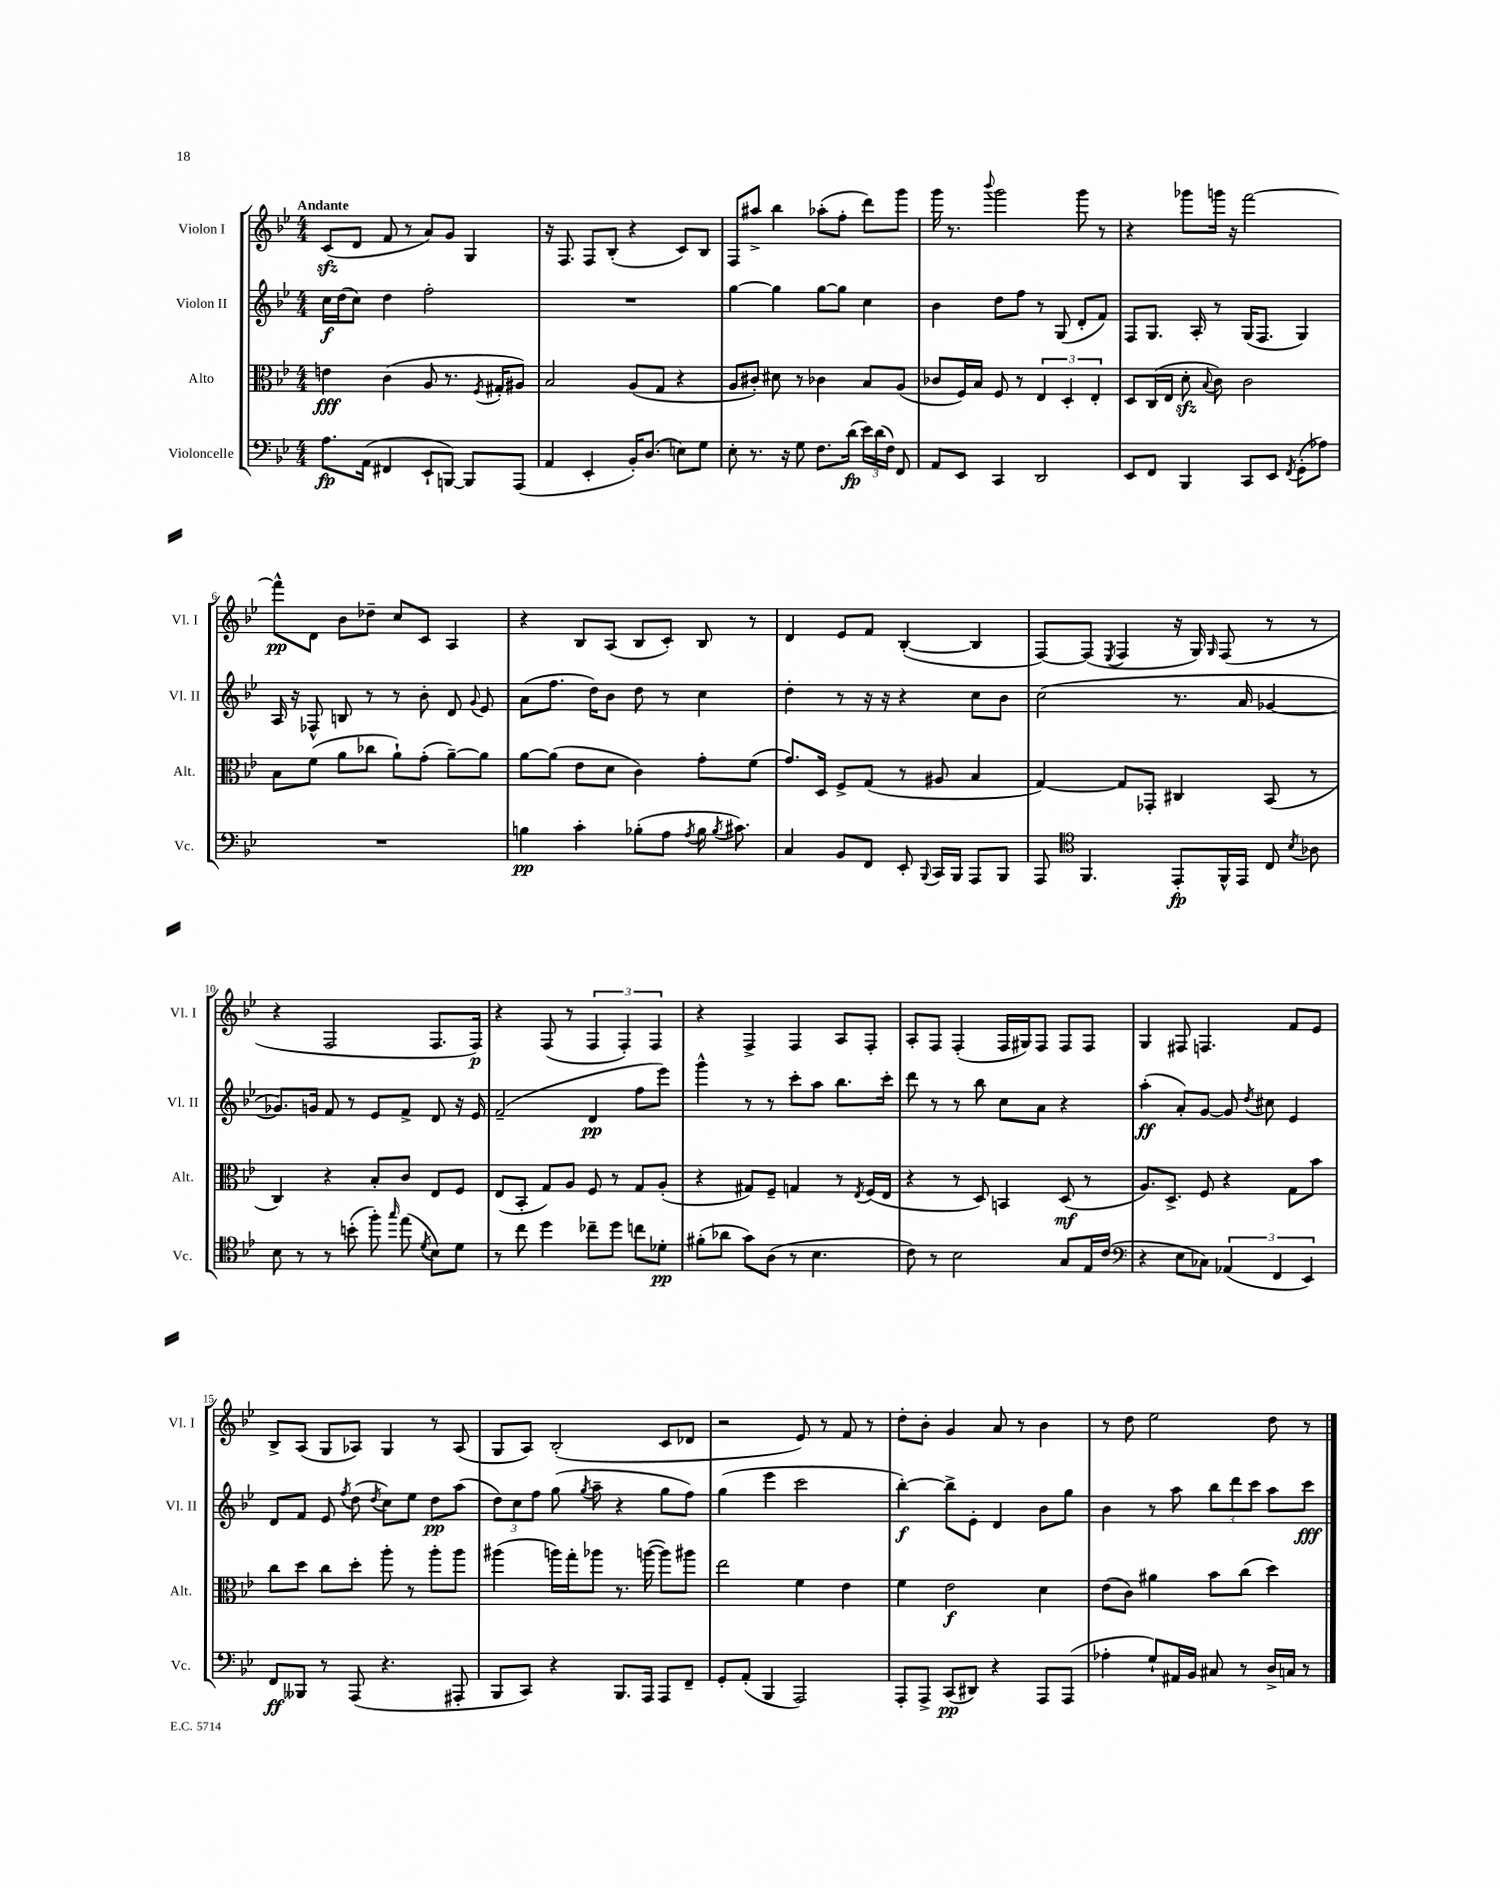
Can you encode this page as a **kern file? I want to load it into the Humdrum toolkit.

**kern	**kern	**kern	**kern
*staff4	*staff3	*staff2	*staff1
*clefF4	*clefC3	*clefG2	*clefG2
*k[b-e-]	*k[b-e-]	*k[b-e-]	*k[b-e-]
*M4/4	*M4/4	*M4/4	*M4/4
8.A\L	4e\	16cc\LL	(8c/L
.	.	(16dd\J	.
.	.	8cc\J)	8d/J
(16AA\Jk	.	.	.
4FF#/	(4c\	4dd\	8f/
.	.	.	8r
8EE-`/L	8A/	2ff'\	8a/L)
[8BBB/J)	8.r	.	8g/J
8BBB/]L	.	.	4G/
.	8qF/	.	.
.	16G#'/LK	.	.
(8AAA/J	8A#/J)	.	.
=	=	=	=
4AA/	2B-/	1r	16r
.	.	.	8.F/
4EE-'/	.	.	8F/L
.	.	.	(8B-'/J
16BB-'/LK)	(8A/L	.	4r
(8.D/J	.	.	.
.	8G/J	.	.
8E\L)	4r	.	8c/L)
8G\J	.	.	8B-/J
=	=	=	=
8E-'\	8A/L	[4gg\	8F/L
8.r	8c#'/J)	.	8aa#^/J
.	8d#\	4gg\]	4bb-\
16r	.	.	.
8G\	8r	.	.
8.F\L	4c-\	[8gg\L	(8aa-'\L
.	.	8gg\]J	8ff'\J
(16d\Jk	.	.	.
24e-\LL)	8B-/L	4cc\	8ddd\L)
(24d\	.	.	.
24F\JJ)	.	.	.
8FF/	(8A/J	.	8ggg\J
=	=	=	=
8AA/L	8c-/L	4b-\	16ggg\
.	.	.	8.r
8EE-/J	16F/L)	.	.
.	16B-/JJ	.	.
.	.	.	8qqbbb-/
4CC/	8F/	8dd\L	2ggg\
.	8r	8ff\J	.
2DD/	6E-/	8r	.
.	.	(8G/	.
.	6D'/	.	.
.	.	8d'/L	8ggg\
.	6E-'/	.	.
.	.	8f/J)	8r
=	=	=	=
8EE-/L	8D/L	8F/L	4r
8FF/J	(16C/L	8.G/J	.
.	16E-/JJ	.	.
4BBB-/	8d'\	.	8ggg-\L
.	.	16A'/	.
.	8qqB-/	.	.
.	8c\)	8r	16ggg\Jk
.	.	.	16r
8CC/L	2c\	(16G/LK	[2fff\
.	.	8.F/J	.
8EE-/J	.	.	.
8qFF/	.	.	.
(8GG'\L	.	4G/)	.
8A-\J)	.	.	.
=	=	=	=
1r	8B-\L	16A/	8fff^^\]L
.	.	16r	.
.	(8f\J	8F-^^/	8d\J
.	8a\L	8B/	8b-\L
.	8cc-\J	8r	8dd-~\J
.	8a`\L)	8r	8cc/L
.	(8g'\J	8b-'\	8c/J
.	[8a~\L)	8d/	4A/
.	.	8qqg/	.
.	8a\]J	8e-/	.
=	=	=	=
4B\	[8a\L	(8a\L	4r
.	(8a\]J	8.ff\J	.
4c'\	8e-\L	.	8B-/L
.	.	16dd\LK)	.
.	8d\J	8b-\J	(8A/J
(8B-'\L	4c\)	8dd\	8B-/L
8A\J	.	8r	8c'/J)
8qA/	.	.	.
16B-\	8g'\L	4cc\	8B-/
8qB-/	.	.	.
8.c#\)	.	.	.
.	(8f\J	.	8r
=	=	=	=
4C/	8.g/L)	4dd'\	4d/
.	16D/Jk	.	.
8BB-/L	8F^/L	8r	8e-/L
8FF/J	(8G/J	16r	8f/J
.	.	16r	.
8EE-'/	8r	4r	([4B-'/
8qqBBB-/	.	.	.
16CC/LL	8A#/	.	.
16BBB-/JJ	.	.	.
8AAA/L	4B-/	8cc\L	4B-/]
8BBB-/J	.	8b-\J	.
=	=	=	=
8AAA/	[4G/)	(2cc\	[8F/L)
*clefC4	*	*	*
4.FF/	.	.	(8F/]J
.	.	.	8qE-/
.	8G/]L	.	4F/
.	8GG-'/J	.	.
8EE-'/L	4C#/	8.r	16r
.	.	.	16G/)
.	.	.	16qqG/
16FF^^/L	.	.	(8F/
16EE-/JJ	.	16a/	.
8C/	(8BB-/	[4g-/	8r
8qB-/	.	.	.
8A-\	8r	.	8r
=	=	=	=
8B-\	4C/)	8.g-/]L)	4r
8r	.	.	.
.	.	16g/Jk	.
8r	4r	8f/	2F/
(8b'\	.	8r	.
8ff'\)	8B-'/L	8e-/L	.
16qqgg/	.	.	.
(8ee-\	8c/J	8f^/J	.
8qd/	.	.	.
8B-\L)	8E-/L	8d/	8.F/L
8d\J	8F/J	16r	.
.	.	16e-/	16F/Jk)
=	=	=	=
8r	(8E-/L	(2f~/	4r
8cc\	8BB-'/J	.	.
4dd\	8G/L)	.	(8F/
.	8A/J	.	8r
8cc-~\L	8F/	4d/	6F/
8dd\J	8r	.	.
.	.	.	6F'/)
8cc\L	8G/L	8ff\L	.
.	.	.	6F/
8d-'\J	(8A'/J	8eee-\J)	.
=	=	=	=
(8f#'\L	4r	4ggg^^\	4r
8a-\J	.	.	.
8g\L)	8G#/L)	8r	4F^/
(8A\J	8F~/J	8r	.
8r	4G/	8ccc'\L	4F/
4.B-\	.	8aa\J	.
.	8r	8.bb-\L	8A/L
.	8qE-/	.	.
.	(16F/LL	.	8F'/J
.	16E-/JJ	16ccc'\Jk	.
=	=	=	=
8c\)	4r	8ddd\	8A'/L
8r	.	8r	8F/J
2B-\	8r	8r	(4F'/
.	8D/)	8bb-\	.
.	4BB/	8cc\L	16F/LL
.	.	.	16G#/J)
.	.	8a\J	8F/J
8G/L	(8D/	4r	8F/L
16E-/L	8r	.	8F/J
(16c/JJ	.	.	.
=	=	=	=
*clefF4	*	*	*
4r	8.A/L)	(4aa'\	4G/
.	8.D^/J	.	.
8E-\L	.	8a'/L)	8F#/
8C-\J)	8F/	[8g/J	4.F/
(6AA-/	4r	8g/]	.
.	.	8qdd/	.
.	.	8cc#\	.
6FF/	.	.	.
.	8G\L	4e-/	8f/L
6EE-/)	.	.	.
.	8b-\J	.	8e-/J
=	=	=	=
8FF/L	8cc\L	8d/L	8B-^/L
8BBB--/J	8dd\J	8f/J	(8A/J
8r	8cc\L	8e-/	8G/L
.	.	8qff/	.
(8AAA/	8dd'\J	(8dd\	8A-/J)
.	.	8qdd/	.
4.r	8aa'\	8cc\L)	4G/
.	8r	8ee-\J	.
.	8aa'\L	8dd\L	8r
8AAA#'/	8aa\J	(8aa\J	(8A-/
=	=	=	=
8BBB-/L	(4aa#\	12dd\L)	8G/L
.	.	12cc\	.
8CC/J)	.	.	8A/J)
.	.	12ff\J	.
4r	16aa\LL)	(8gg\	(2B-'/
.	16gg'\J	.	.
.	.	8qgg/	.
.	8aa-\J	8aa~\	.
8.BBB-/L	8.r	4r	.
16AAA/Jk	([16aa\	.	.
8AAA/L	8aa\]L)	8gg\L	8c/L
8FF~/J	8aa#\J	8ff\J)	8d-/J
=	=	=	=
8GG'/L	2ee-\	(4gg\	2r
(8AA'/J	.	.	.
4BBB-/	.	4eee-\	.
2AAA/)	4f\	2ccc\	8e-/)
.	.	.	8r
.	4e-\	.	8f/
.	.	.	8r
=	=	=	=
8AAA'/L	4f\	[4bb-'\)	8dd'\L
8AAA^/J	.	.	8b-'\J
(8CC/L	2e-\	8bb-^\]L	4g/
8DD#/J)	.	8e-'\J	.
4r	.	4d/	8a/
.	.	.	8r
8AAA/L	4d\	8b-\L	4b-\
(8AAA/J	.	8gg\J	.
=	=	=	=
4A-'\	(8e-\L	4b-\	8r
.	8c\J)	.	8dd\
8G`/L)	4a#\	8r	2ee-\
16AA#/L	.	8aa\	.
16BB-/JJ	.	.	.
8C#/	8b-\L	12bb-\L	.
.	.	12ddd\	.
8r	(8cc\J	.	.
.	.	12ccc\J	.
16D^/LL	4dd\)	8aa\L	8dd\
16C/JJ	.	.	.
8r	.	8ccc\J	8r
==	==	==	==
*-	*-	*-	*-
